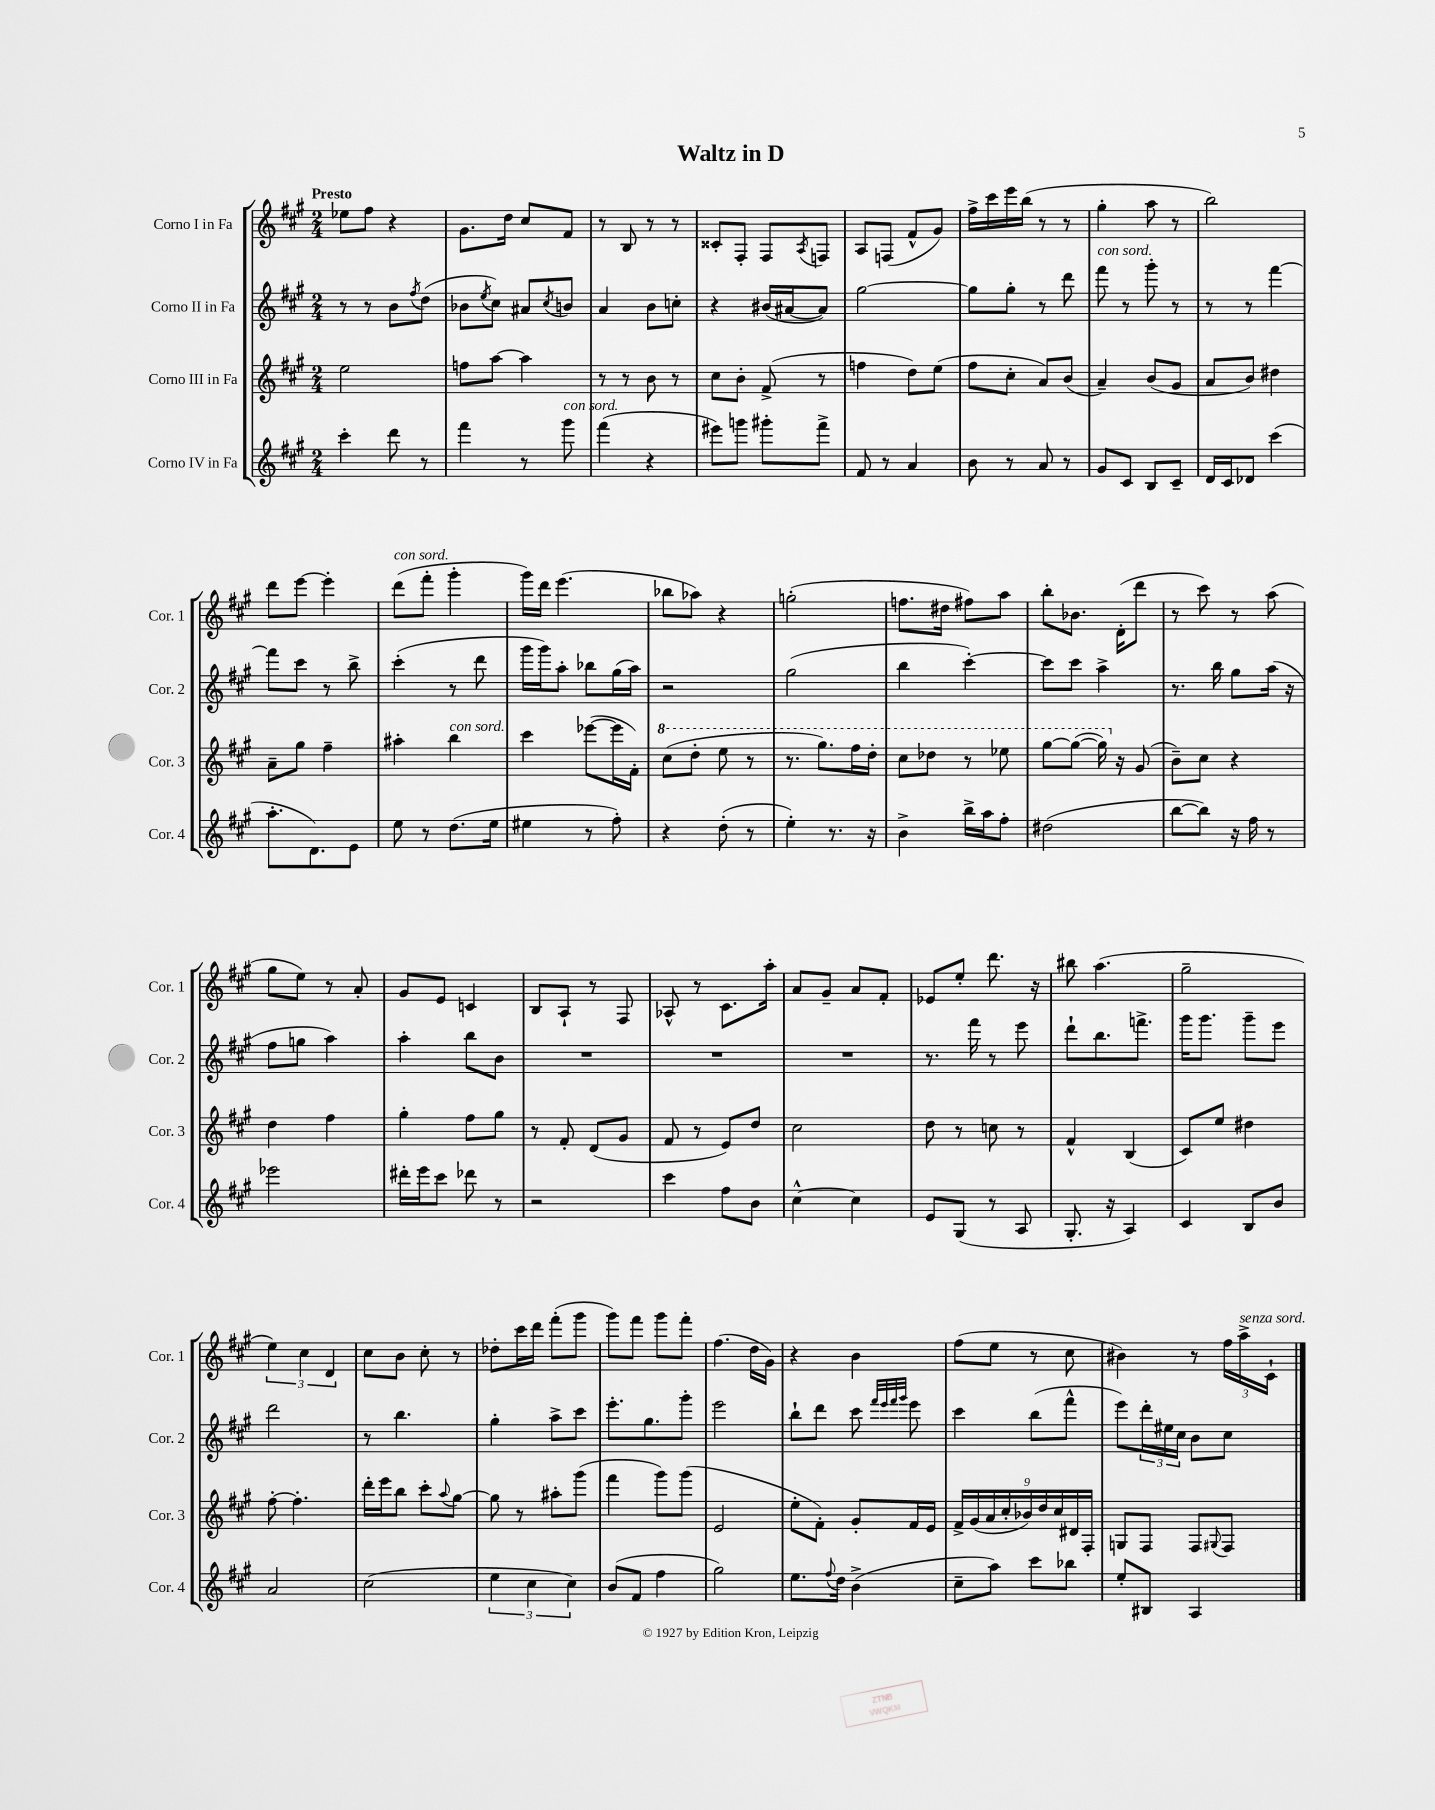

**kern	**kern	**kern	**kern
*part4	*part3	*part2	*part1
*staff4	*staff3	*staff2	*staff1
*I"Corno IV in Fa	*I"Corno III in Fa	*I"Corno II in Fa	*I"Corno I in Fa
*I'Cor. 4	*I'Cor. 3	*I'Cor. 2	*I'Cor. 1
*clefG2	*clefG2	*clefG2	*clefG2
*k[f#c#g#]	*k[f#c#g#]	*k[f#c#g#]	*k[f#c#g#]
*M2/4	*M2/4	*M2/4	*M2/4
=1	=1	=1	=1
!	!	!	!LO:TX:a:B:t=Presto
4ccc#'\	2ee\	8r	8ee-X\L
.	.	8r	8ff#\J
8ddd\	.	8b\L	4r
.	.	8qff#/	.
8r	.	(8dd\J	.
=2	=2	=2	=2
4fff#\	8ffn\L	8b-X\L	8.g#\L
.	.	8qee/	.
.	[8aa\J	8cc#\J)	.
.	.	.	16dd\Jk
8r	4aa\]	8a#X/L	8cc#/L
.	.	8qcc#/	.
!LO:TX:a:i:t=con sord.	!	!	!
8ggg#\	.	8bn/J	8f#/J
=3	=3	=3	=3
(4fff#\	8r	4a/	8r
.	8r	.	8B/
4r	8b\	8b\L	8r
.	8r	8ccn'\J	8r
=4	=4	=4	=4
8eee#X\L)	8cc#\L	4r	8c##X'/L
8gggn\J	8b'\J	.	8F#'/J
8ggg#X'\L	(8f#^/	(16b#X/LL	8F#/L
.	.	[16a#X/J	.
.	.	.	8qA/
8fff#^\J	8r	8a#/J])	8Fn/J
=5	=5	=5	=5
8f#/	4ffn\	[2gg#\	8A/L
8r	.	.	(8Fn/J
4a/	8dd\L)	.	8f#^^/L
.	(8ee\J	.	8g#/J)
=6	=6	=6	=6
8b\	8ff#\L	8gg#\L]	16ff#^\LL
.	.	.	16ccc#\
8r	8cc#'\J	8gg#'\J	16eee\
.	.	.	(16bb\JJ
8a/	8a/L)	8r	8r
8r	(8b/J	8ddd\	8r
=7	=7	=7	=7
!	!	!LO:TX:a:i:t=con sord.	!
8g#/L	4a~/)	8fff#\	4gg#'\
8c#/J	.	8r	.
8B/L	(8b/L	8ggg#'\	8aa\
8c#~/J	8g#/J	8r	8r
=8	=8	=8	=8
16d/LL	8a/L	8r	2bb\)
16c#/J	.	.	.
8d-X/J	8b/J)	8r	.
(4ccc#\	4dd#X\	[4fff#\	.
!!LO:LB:g=z
=9	=9	=9	=9
8.aa'\L	8a~\L	8fff#\L]	8ddd\L
.	8gg#\J	8ccc#\J	[8eee\J
8.d\)	.	.	.
.	4ff#~\	8r	4eee'\]
8e\J	.	8bb^\	.
=10	=10	=10	=10
!	!	!	!LO:TX:a:i:t=con sord.
8ee\	4aa#X'\	(4ccc#'\	(8ddd\L
8r	.	.	8fff#'\J
!	!LO:TX:a:i:t=con sord.	!	!
(8.dd\L	4bb\	8r	4ggg#'\
.	.	8ddd\	.
16ee\Jk	.	.	.
=11	=11	=11	=11
4ee#X\	4ccc#\	16ggg#\LL	16ggg#\LL)
.	.	16ggg#\J)	16ddd\JJ
.	.	8aa'\J	(4.eee\
8r	([8eee-X\L	8bb-X\L	.
8ff#'\)	16eee-\L]	(16gg#\L	.
.	16f#'\JJ)	16aa\JJ)	.
=12	=12	=12	=12
*	*8va	*	*
4r	(8ccc#\L	2r	8bb-X\L
.	8ddd'\J	.	8aa-X\J)
(8dd'\	8eee\	.	4r
8r	8r	.	.
=13	=13	=13	=13
4ee'\)	8.r	(2gg#\	(2ggn'\
.	8.ggg#\L)	.	.
8.r	.	.	.
.	16fff#\L	.	.
16r	16ddd'\JJ	.	.
=14	=14	=14	=14
4b^\	8ccc#\L	4bb\	8.ffn\L
.	8ddd-X\J	.	.
.	.	.	16dd#X\Jk
16bb^\LL	8r	[4ccc#'\)	8ff#X\L)
16aa\J	.	.	.
8ff#'\J	8eee-X\	.	8aa\J
=15	=15	=15	=15
(2dd#X\	[8ggg#\L	8ccc#\L]	8bb'\L
.	(8ggg#\J_	8ccc#\J	8.b-X\J
.	16ggg#\])	4aa^\	.
*	*X8va	*	*
.	16r	.	(16d'\KL
.	(8g#/	.	8ddd\J
=16	=16	=16	=16
[8bb\L	8b~\L)	8.r	8r
8bb\J])	8cc#\J	.	8ccc#\)
.	.	16bb\	.
16r	4r	8gg#\L	8r
16ff#\	.	.	.
8r	.	(16aa\Jk	(8aa\
.	.	16r	.
!!LO:LB:g=z
=17	=17	=17	=17
2eee-X\	4dd\	8ff#\L	8gg#\L
.	.	8ggn\J	8ee\J)
.	4ff#\	4aa\)	8r
.	.	.	8a'/
=18	=18	=18	=18
16ddd#X'\LL	4gg#'\	4aa'\	8g#/L
16eee\J	.	.	.
8ccc#\J	.	.	8e/J
8ddd-X\	8ff#\L	8bb\L	4cn/
8r	8gg#\J	8b\J	.
=19	=19	=19	=19
2r	8r	2r	8B/L
.	8f#'/	.	8A`/J
.	(8d/L	.	8r
.	8g#/J	.	8F#/
=20	=20	=20	=20
4ccc#\	8f#/	2r	8A-X^^/
.	8r	.	8r
8ff#\L	8e/L)	.	8.c#\L
8b\J	8dd/J	.	.
.	.	.	16aa'\Jk
=21	=21	=21	=21
[4cc#^^\	2cc#\	2r	8a/L
.	.	.	8g#~/J
4cc#\]	.	.	8a/L
.	.	.	8f#'/J
=22	=22	=22	=22
8e/L	8dd\	8.r	8e-X/L
(8G#/J	8r	.	8ee'/J
.	.	16fff#\	.
8r	8ccn\	8r	8.ddd\
8A/	8r	8eee\	.
.	.	.	16r
=23	=23	=23	=23
8.G#'/	4f#^^/	8ddd`\L	8bb#X\
.	.	8.bb\	(4.aa\
16r	.	.	.
4A/)	(4B/	.	.
.	.	8.fffn^\J	.
=24	=24	=24	=24
4c#/	8c#/L)	16ggg#\KL	2gg#~\
.	.	8.ggg#\J	.
.	8ee/J	.	.
8B/L	4dd#X\	8ggg#~\L	.
8b/J	.	8eee\J	.
!!LO:LB:g=z
=25	=25	=25	=25
2a/	[8ff#'\	2ddd\	6ee\)
.	4.ff#'\]	.	.
.	.	.	6cc#\
.	.	.	6d/
=26	=26	=26	=26
(2cc#\	16ddd'\LL	8r	8cc#\L
.	16eee\J	.	.
.	8bb\J	4.bb\	8b\J
.	8ccc#'\L	.	8cc#'\
.	8qqaa/	.	.
.	[8gg#\J	.	8r
=27	=27	=27	=27
6ee\	8gg#\]	4gg#'\	8dd-X'\L
.	8r	.	16ccc#\L
6cc#\	.	.	.
.	.	.	16ddd\JJ
.	8aa#X'\L	8aa^\L	(8fff#'\L
6cc#\)	.	.	.
.	(8ggg#\J	8ccc#\J	8ggg#\J
=28	=28	=28	=28
(8b/L	4fff#\	8.eee'\L	8ggg#\L)
8f#/J	.	.	8fff#\J
.	.	8.gg#\	.
4ff#\	8ggg#\L)	.	8ggg#\L
.	(8ggg#\J	8ggg#'\J	8fff#'\J
=29	=29	=29	=29
2gg#\)	2e/	2eee\	(4.ff#\
.	.	.	16dd\LL
.	.	.	16g#\JJ)
=30	=30	=30	=30
8.ee\L	8ee'\L	8bb`\L	4r
.	8f#'\J)	8ddd\J	.
8qqff#/	.	.	.
16dd\Jk	.	.	.
(4b^\	8g#'/L	8ccc#\	4b\
.	.	32qqfff#/LLL	.
.	.	32qqeee/	.
.	.	32qqfff#/	.
.	.	32qqggg#/JJJ	.
.	16f#/L	8eee\	.
.	16e/JJ	.	.
=31	=31	=31	=31
8cc#~\L	18f#^/LL	4ccc#\	(8ff#\L
.	(18g#/	.	.
.	18a/	.	.
8aa\J)	.	.	8ee\J
.	18cc#'/	.	.
.	18b-X/)	.	.
8ccc#\L	.	(8bb\L	8r
.	18dd/	.	.
.	18cc#/	.	.
8bb-X\J	.	8fff#^^\J	8cc#\
.	18d#X/	.	.
.	18F#'/JJ	.	.
=32	=32	=32	=32
8ee'/L	8Gn/L	8eee\L)	4b#X\)
8B#X/J	8F#/J	24ddd'\L	.
.	.	24ee#X\	.
.	.	24cc#\JJ	.
4A/	8F#/L	8b\L	8r
.	8qqG#X/	.	.
.	8F#/J	8cc#\J	24ff#\LL
!	!	!	!LO:TX:a:i:t=senza sord.
.	.	.	24aa^\
.	.	.	24c#`\JJ
==	==	==	==
*-	*-	*-	*-
